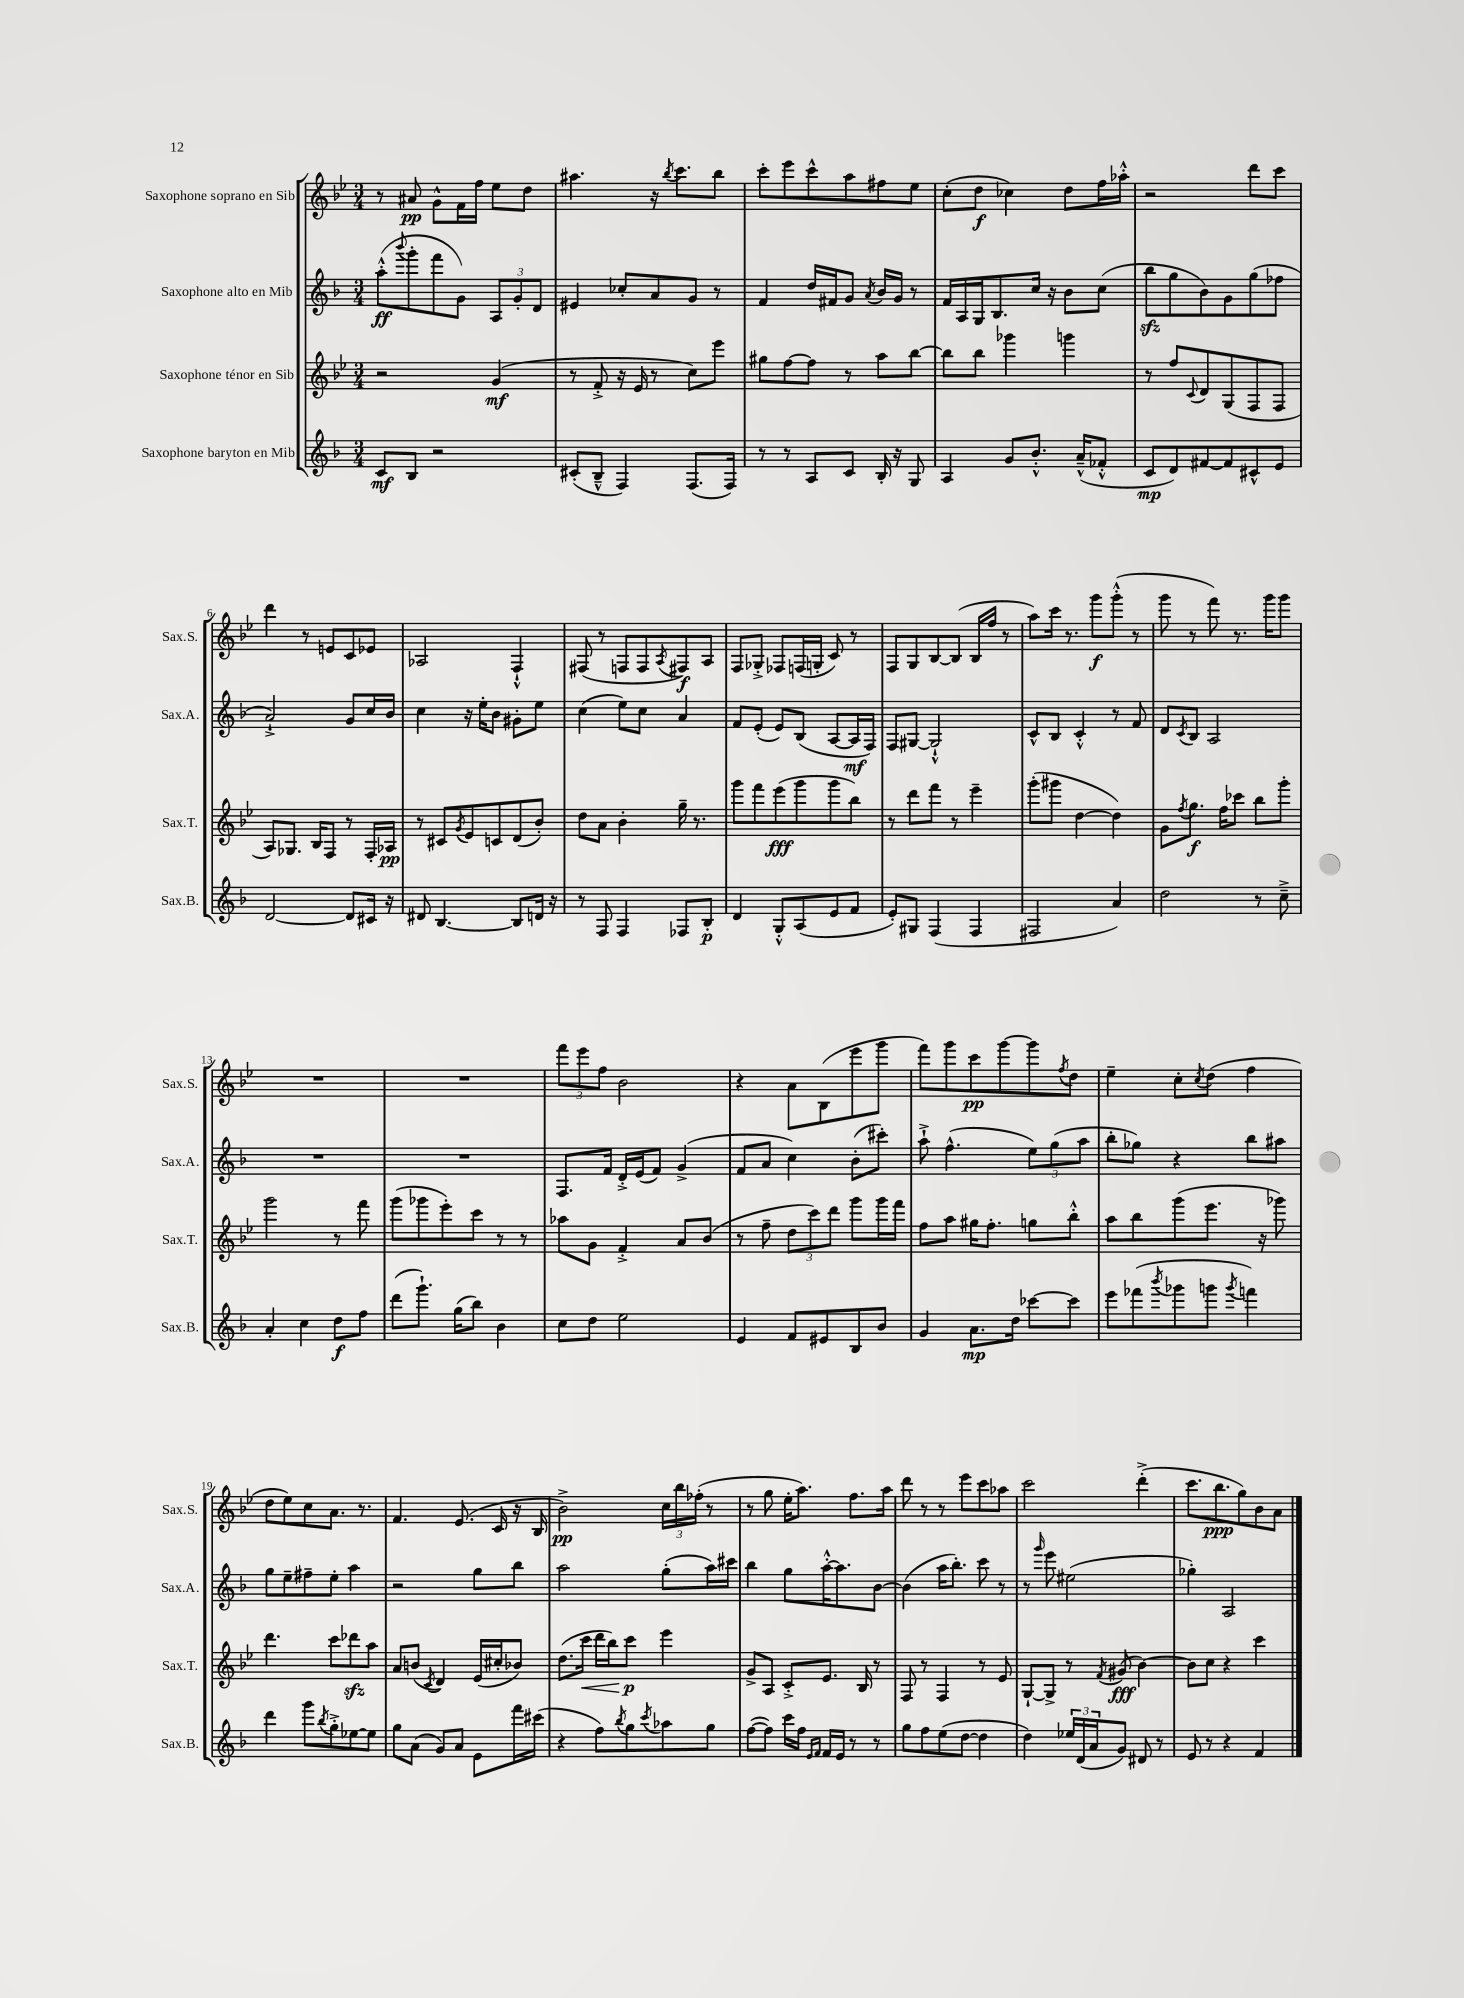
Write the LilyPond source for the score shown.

<<
\new StaffGroup <<
\new Staff = "s0" \with { instrumentName = "Saxophone soprano en Sib" shortInstrumentName = "Sax.S." } {
    \clef treble \key bes \major \numericTimeSignature \time 3/4
    r8 ais'8\pp g'8-^ f'16 f''16 ees''8 d''8 |
    ais''4. r16 \acciaccatura { bes''8 } c'''8. bes''8 |
    c'''8-. ees'''8 c'''8-^ a''8 fis''8 ees''8 |
    c''8-.( d''8\f ces''4) d''8 f''16 aes''16-.-^ |
    r2 d'''8 c'''8 |
    d'''4 r8 e'8 c'8 ees'8 |
    aes2 f4-!-^ |
    fis8( r8 f8 f8 \acciaccatura { a8 } fis8\f) a8 |
    f8 ges8-.-> fes8 f16( g16-. c'8) r8 |
    f8 g8 bes8~ bes8( bes16 f''16 r8 |
    a''8) c'''16 r8. g'''8\f g'''8-.-^( r8 |
    g'''8 r8 f'''8) r8. g'''16 g'''8 |
    R2. |
    R2. |
    \tuplet 3/2 { f'''8 ees'''8 f''8 } bes'2 |
    r4 a'8 bes8( ees'''8 g'''8 |
    f'''8) g'''8 c'''8\pp g'''8~ g'''8 \acciaccatura { f''8 } d''8 |
    ees''4-- c''8-. \acciaccatura { c''8 } d''8( f''4 |
    d''8 ees''8) c''8 a'8. r8. |
    f'4. ees'8.( c'16 r16 bes16 |
    bes'2->\pp) \tuplet 3/2 { c''16 bes''16 fes''16-.( } r8 |
    r8 g''8 ees''16-. a''8.) f''8. a''16 |
    d'''8 r8 r8 ees'''8 c'''8 aes''8 |
    c'''2 d'''4-.->( |
    c'''8. bes''8.\ppp g''8) bes'8 a'8 \bar "|." |
}
\new Staff = "s1" \with { instrumentName = "Saxophone alto en Mib" shortInstrumentName = "Sax.A." } {
    \clef treble \key f \major \numericTimeSignature \time 3/4
    a''8-.-^\ff( \appoggiatura { bes'''8 } g'''8-. f'''8 g'8) \tuplet 3/2 { a8 g'8-. d'8 } |
    eis'4 ces''8-. a'8 g'8 r8 |
    f'4 d''16 fis'16 g'8 \acciaccatura { a'8 } bes'16 g'16 r8 |
    f'16 a16 g16 bes8. c''16 r16 bes'8 c''8( |
    bes''8\sfz g''8 bes'8) g'8 g''8( fes''8 |
    a'2-!->) g'8 c''16 bes'16 |
    c''4 r16 e''16-. bes'8 gis'8-. e''8 |
    c''4( e''8) c''8 a'4 |
    f'8 e'8-.( e'8) bes8( a8~ a16\mf f16) |
    f8 gis8~ gis2-!-^ |
    c'8-^ bes8 c'4-.-^ r8 f'8 |
    d'8 \acciaccatura { c'8 } bes8 a2 |
    R2. |
    R2. |
    f8. f'16 d'16-.-> e'16( f'8) g'4->( |
    f'8 a'8 c''4) bes'8-.( cis'''8-.) |
    a''8-!-> f''4.-^( \tuplet 3/2 { e''8) g''8( a''8 } |
    bes''8-. ges''8) r4 bes''8 ais''8 |
    g''8 e''8-- fis''8-- e''8-. a''4 |
    r2 g''8 bes''8 |
    a''2 g''8-.( a''16) cis'''16 |
    bes''4 g''8 a''16~-.-^ a''8. bes'8~ |
    bes'4( a''16 bes''8.-.) c'''8 r8 |
    r8 \grace { g'''16 } e'''8 eis''2( |
    ges''4-.) a2 \bar "|." |
}
\new Staff = "s2" \with { instrumentName = "Saxophone ténor en Sib" shortInstrumentName = "Sax.T." } {
    \clef treble \key bes \major \numericTimeSignature \time 3/4
    r2 g'4\mf( |
    r8 f'8-.-> r16 ees'16 r8 c''8) ees'''8 |
    gis''8 f''8~ f''8 r8 a''8 bes''8~ |
    bes''8 bes''8 ges'''4 g'''4 |
    r8 f''8 \appoggiatura { c'8 } d'8 g8( f8 f8 |
    a8) ges8. bes16 f8 r8 f16-. aes16\pp |
    r8 cis'8 \acciaccatura { g'8 } ees'8 c'8 d'8( bes'8-.) |
    d''8 a'8 bes'4-. g''16-- r8. |
    g'''8 f'''8 ees'''8\fff( g'''8 g'''8 bes''8) |
    r8 d'''8 f'''8 r8 ees'''4-- |
    g'''8-.( gis'''8 d''4~ d''4) |
    g'8 \acciaccatura { f''8 } g''8.\f f''16 ces'''8 bes''8 g'''8-. |
    g'''2 r8 f'''8 |
    g'''8( ges'''8 ees'''8-.) c'''8 r8 r8 |
    aes''8 g'8 f'4-.-> a'8 bes'8( |
    r8 f''8-- \tuplet 3/2 { d''8 c'''8) d'''8 } g'''8 g'''16 f'''16 |
    f''8 a''8 gis''16 f''8.-. g''8 bes''8-.-^ |
    a''8 bes''8 g'''8( ees'''8. r16 ges'''8) |
    d'''4. c'''8 des'''8\sfz a''8 |
    a'8 b'8( \acciaccatura { c'8 } d'4) ees'16( cis''16-. bes'8) |
    d''8.( c'''16\< d'''16 bes''16) c'''8\p\! ees'''4 |
    g'8-> a8 c'8-.-> ees'8. bes16 r8 |
    f8 r8 f4 r8 ees'8 |
    g8~-! g8-> r8 \acciaccatura { f'8 } gis'8\fff( bes'4~) |
    bes'8 c''8 r4 c'''4 \bar "|." |
}
\new Staff = "s3" \with { instrumentName = "Saxophone baryton en Mib" shortInstrumentName = "Sax.B." } {
    \clef treble \key f \major \numericTimeSignature \time 3/4
    c'8\mf bes8 r2 |
    cis'8-.( bes8---^ f4) f8.( f16) |
    r8 r8 a8 c'8 bes16-. r16 g8 |
    a4 g'8 bes'8.-.-^ a'16---^( fes'8-.-^ |
    c'8\mp d'8) fis'8~ fis'8 cis'8-^ e'8 |
    d'2~ d'8 cis'16 r16 |
    dis'8 bes4.~ bes8 d'16 r16 |
    r8 f8 f4 fes8 bes8-.\p |
    d'4 g8-.-^ a8( e'8 f'8 |
    e'8-.) gis8 f4( f4 |
    fis2 a'4) |
    d''2 r8 c''8---> |
    a'4-. c''4 d''8\f f''8 |
    d'''8( g'''8.-!) g''16( bes''8) bes'4 |
    c''8 d''8 e''2 |
    e'4 f'8 eis'8 bes8 bes'8 |
    g'4 a'8.\mp d''16 ces'''8~ ces'''8 |
    e'''8 fes'''8( \acciaccatura { bes'''8 } ges'''8 g'''8 \acciaccatura { g'''8 } f'''4) |
    d'''4 g'''8 \acciaccatura { bes''8 } g''8-.-> ees''8~ ees''8 |
    g''8 a'8( g'8) a'8 e'8 f'''16 cis'''16( |
    r4 f''8) \acciaccatura { bes''8 } g''8 \acciaccatura { c'''8 } aes''8 g''8 |
    f''8~( f''8) c'''16 f''16 \grace { e'16 f'16 } f'16 e'16 r8 r8 |
    g''8 f''8 e''8( d''8~ d''4 |
    d''4) \tuplet 3/2 { ees''16 d'16( a'16 } g'8) dis'8 r8 |
    e'8 r8 r4 f'4 \bar "|." |
}
>>
>>
